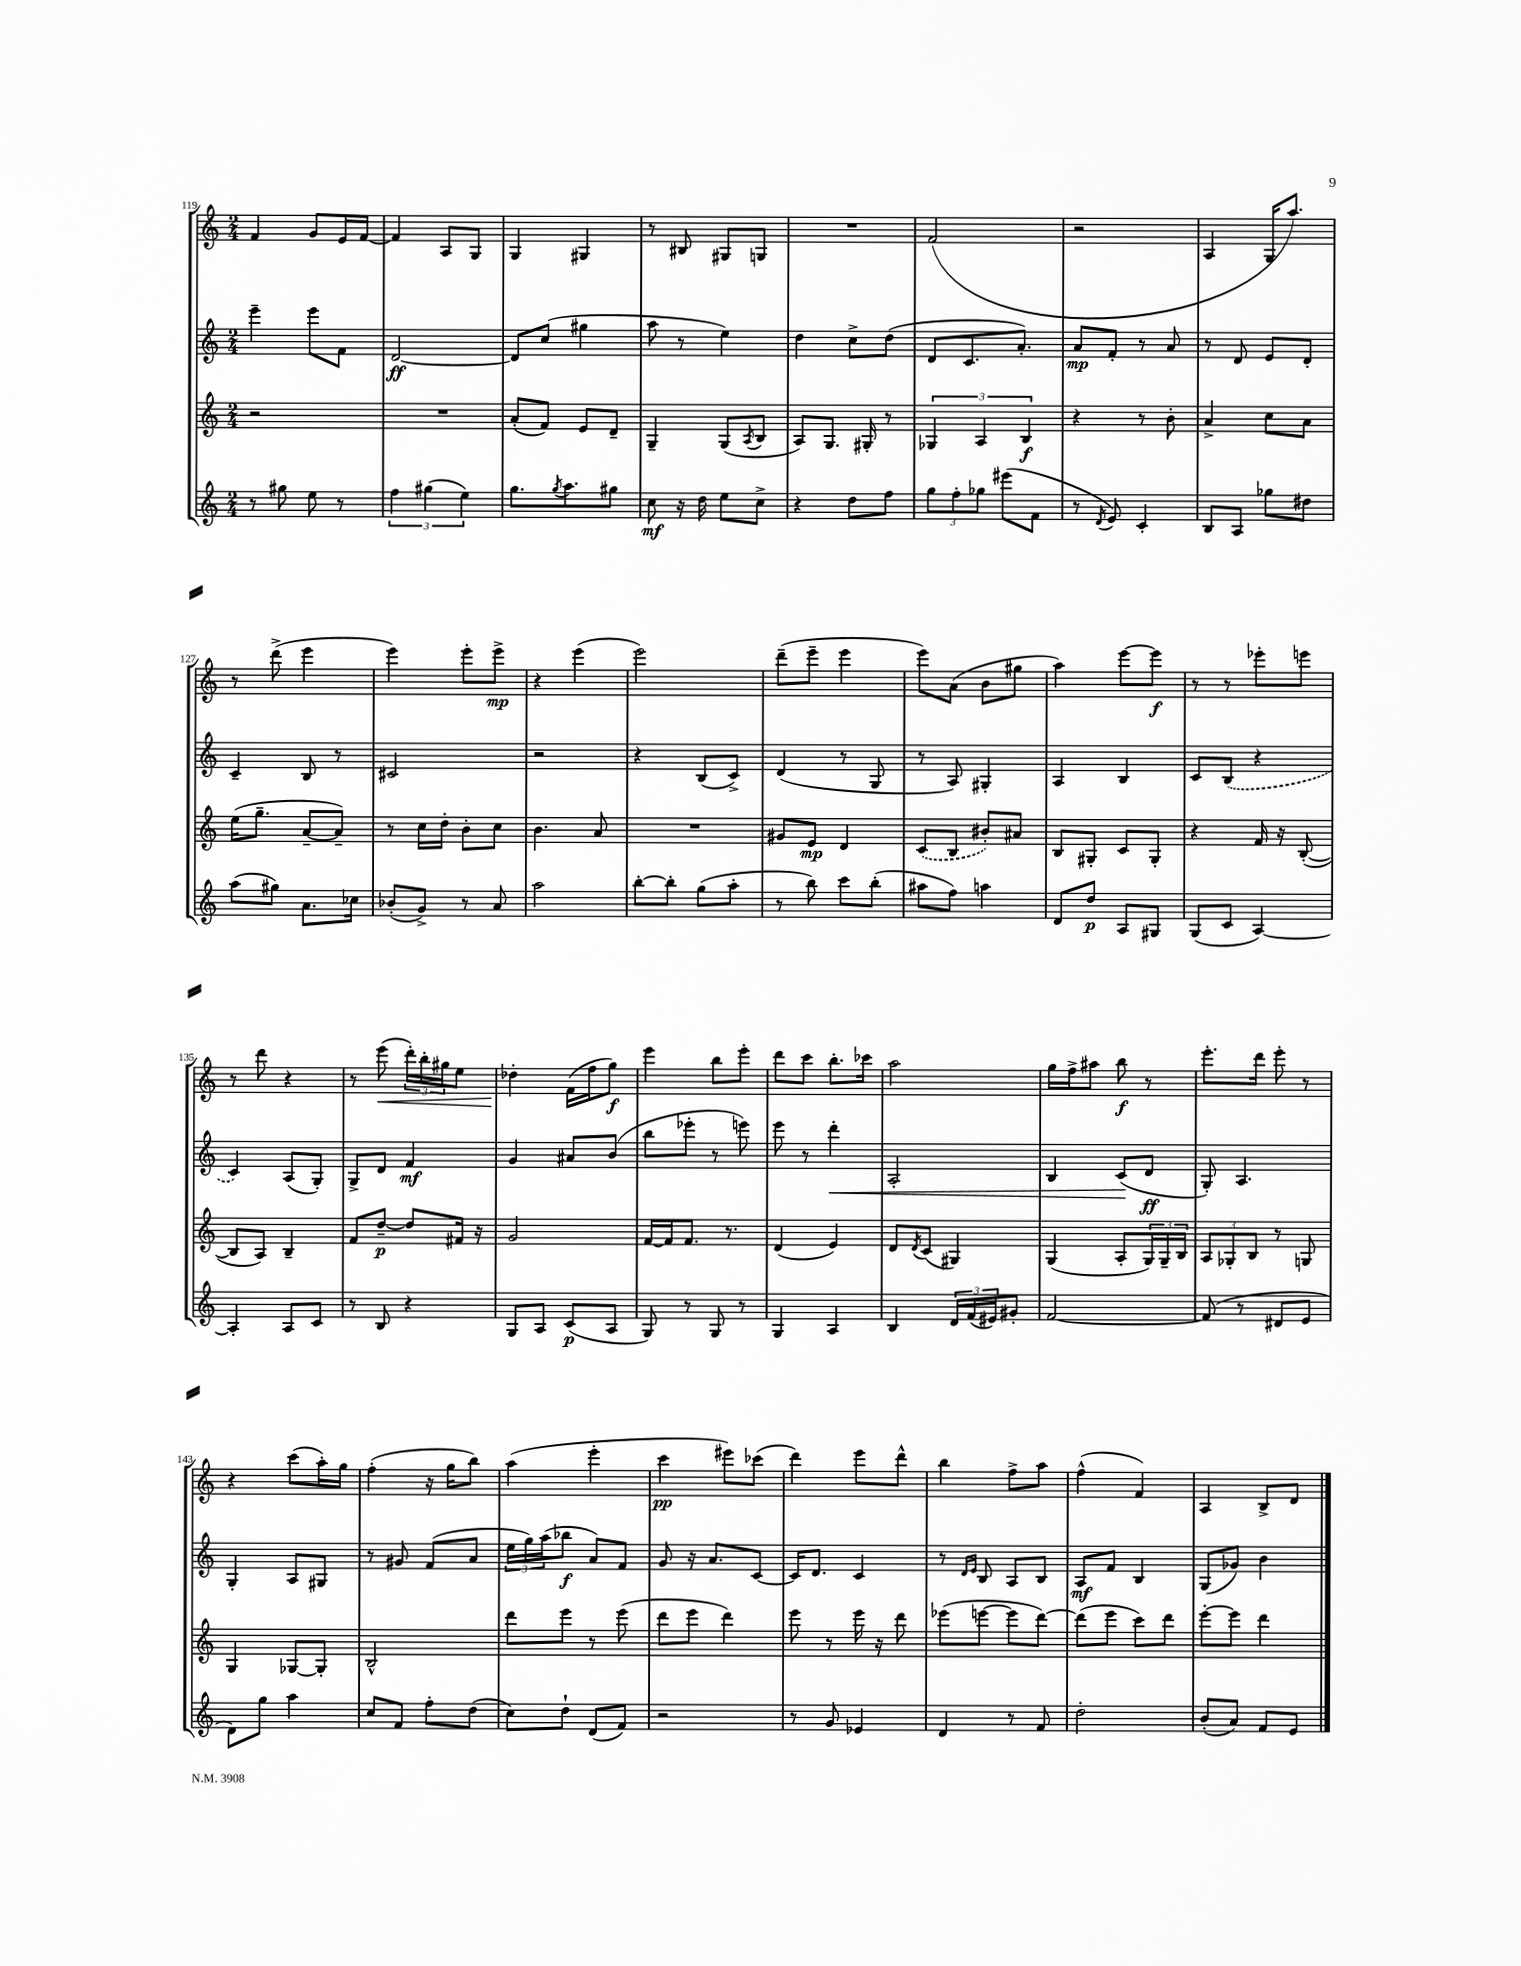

**kern	**kern	**kern	**kern
*staff4	*staff3	*staff2	*staff1
*clefG2	*clefG2	*clefG2	*clefG2
*k[]	*k[]	*k[]	*k[]
*M2/4	*M2/4	*M2/4	*M2/4
8r	2r	4eee~\	4f/
8gg#\	.	.	.
8ee\	.	8eee\L	8g/L
8r	.	8f\J	16e/L
.	.	.	[16f/JJ
=	=	=	=
6ff\	2r	[2d/	4f/]
(6gg#\	.	.	.
.	.	.	8A/L
6ee\)	.	.	.
.	.	.	8G/J
=	=	=	=
8.gg\L	(8a'/L	8d/]L	4G/
.	8f/J)	(8cc/J	.
8qgg/	.	.	.
8.aa\	.	.	.
.	8e/L	4gg#\	4G#/
8gg#\J	8d~/J	.	.
=	=	=	=
8cc\	4G~/	8aa\	8r
16r	.	8r	8B#/
16dd\	.	.	.
8ee\L	(8G/L	4ee\)	8G#/L
.	8qA/	.	.
8cc^\J	8B/J	.	8G/J
=	=	=	=
4r	8A/L)	4dd\	2r
.	8.G/J	.	.
8dd\L	.	8cc^\L	.
.	16G#'/	.	.
8ff\J	8r	(8dd\J	.
=	=	=	=
12gg\L	6G-/	8d/L	(2f/
12ff'\	.	.	.
.	.	8.c/	.
12gg-\J	6A/	.	.
(8eee#\L	.	.	.
.	.	8.a'/J)	.
.	6B/	.	.
8f\J	.	.	.
=	=	=	=
8r	4r	8a/L	2r
8qd/	.	.	.
8e/)	.	8f'/J	.
4c'/	8r	8r	.
.	8b'\	8a/	.
=	=	=	=
8B/L	4a^/	8r	4A/
8A/J	.	8d/	.
8gg-\L	8cc\L	8e/L	16G/LK
.	.	.	8.aa/J)
8dd#\J	8a\J	8d'/J	.
=	=	=	=
(8aa\L	(16ee\LK	4c~/	8r
.	8.gg~\J	.	.
8gg#\J)	.	.	(8ddd^\
8.a\L	[8a~/L	8B/	4eee\
.	8a~/]J)	8r	.
16cc-\Jk	.	.	.
=	=	=	=
(8b-'/L	8r	2c#/	4eee\)
8g^/J)	16cc\LL	.	.
.	16dd'\JJ	.	.
8r	8b'\L	.	8eee'\L
8a/	8cc\J	.	8eee^\J
=	=	=	=
2aa\	4.b\	2r	4r
.	.	.	(4eee\
.	8a/	.	.
=	=	=	=
[8bb'\L	2r	4r	2eee\)
8bb'\]J	.	.	.
(8gg\L	.	(8B/L	.
8aa'\J	.	8c^/J)	.
=	=	=	=
8r	8g#/L	(4d/	(8ddd~\L
8bb\)	8e/J	.	8eee~\J
8ccc\L	4d/	8r	4eee\
(8bb'\J	.	8G/	.
=	=	=	=
8aa#\L	(8c/L	8r	8eee\L)
8ff\J)	8B/J	8A/)	(8a\J
4aa\	8b#'/L)	4G#'/	8b\L
.	8a#/J	.	8gg#\J
=	=	=	=
8d/L	8B/L	4A/	4aa\)
8dd/J	8G#'/J	.	.
8A/L	8c/L	4B/	[8eee\L
8G#/J	8G#'/J	.	8eee\]J
=	=	=	=
(8G/L	4r	8c/L	8r
8c/J	.	(8B/J	8r
[4A/)	16f/	4r	8eee-'\L
.	16r	.	.
.	([8B'/	.	8eee\J
=	=	=	=
4A'/]	8B/]L	4c/)	8r
.	8A/J)	.	8ddd\
8A/L	4B~/	(8A/L	4r
8c/J	.	8G'/J)	.
=	=	=	=
8r	8f/L	8G^/L	8r
8B/	[8dd~/J	8d/J	(8eee\
4r	8dd/]L	4f/	24ddd'\LL)
.	.	.	24bb'\
.	.	.	24gg#\J
.	16f#/Jk	.	8ee\J
.	16r	.	.
=	=	=	=
8G/L	2g/	4g/	4dd-'\
8A/J	.	.	.
(8c/L	.	8a#/L	(16f\LL
.	.	.	16ff\J
8A/J	.	(8b/J	8gg\J)
=	=	=	=
8G/)	[16f/LL	8bb\L	4eee\
.	16f/]J	.	.
8r	8.f/J	8eee-'\J	.
8G/	.	8r	8bb\L
.	8.r	.	.
8r	.	8eee\)	8eee'\J
=	=	=	=
4G/	(4d/	8eee\	8ddd\L
.	.	8r	8ccc\J
4A/	4e/)	4ddd'\	8.bb'\L
.	.	.	16ccc-\Jk
=	=	=	=
4B/	8d/L	2A'/	2aa\
.	8qd/	.	.
.	(8c/J	.	.
24d/LL	4G#/)	.	.
(24f/	.	.	.
24e#/J)	.	.	.
8g#'/J	.	.	.
=	=	=	=
[2f/	(4G/	4B/	16gg\LL
.	.	.	16ff^\J
.	.	.	8aa#\J
.	8A'/L	(8c/L	8bb\
.	24G/L)	8d/J	8r
.	24G~/	.	.
.	24B/JJ	.	.
=	=	=	=
(8f/]	12A/L	8G'/)	8.eee'\L
.	12G-'/	.	.
8r	.	4.A/	.
.	12B/J	.	.
.	.	.	16ddd\Jk
8d#/L	8r	.	8eee'\
8e/J	8G/	.	8r
=	=	=	=
8d\L)	4G/	4G'/	4r
8gg\J	.	.	.
4aa\	[8G-/L	8A/L	(8ccc\L
.	8G-'/]J	8G#/J	16aa'\L)
.	.	.	16gg\JJ
=	=	=	=
8cc/L	2B^^/	8r	(4ff'\
8f/J	.	8g#/	.
8ff'\L	.	(8f/L	16r
.	.	.	16gg\LK
(8dd\J	.	8a/J	8bb\J)
=	=	=	=
8cc\L)	8ddd\L	24ee\LL	(4aa\
.	.	24gg\)	.
.	.	(24aa\J	.
8dd`\J	8eee\J	8bb-\J	.
(8d/L	8r	8a/L)	4eee'\
8f/J)	(8eee\	8f/J	.
=	=	=	=
2r	8ddd\L	8g/	4ccc\
.	8eee\J	16r	.
.	.	8.a/L	.
.	4ddd\)	.	8eee#\L)
.	.	[8c/J	(8ccc-\J
=	=	=	=
8r	8eee\	16c/]LK	4ddd\)
.	.	8.d/J	.
8g/	8r	.	.
4e-/	16eee\	4c/	8eee\L
.	16r	.	.
.	8ddd\	.	8ddd^^\J
=	=	=	=
4d/	(8eee-\L	8r	4bb\
.	.	16qqd/LL	.
.	.	16qqe/JJ	.
.	[8eee\J	8B/	.
8r	8eee\]L	8A/L	8ff^\L
8f/	[8ddd\J)	8B/J	8aa\J
=	=	=	=
2dd'\	(8ddd\]L	8A/L	(4ff^^\
.	8eee\J	8f/J	.
.	8ccc\L)	4B/	4f/)
.	8ddd\J	.	.
=	=	=	=
(8b'/L	[8eee'\L	(8G/L	4A/
8a/J)	8eee\]J	8g-/J)	.
8f/L	4ddd\	4b\	8B^/L
8e/J	.	.	8d/J
==	==	==	==
*-	*-	*-	*-
